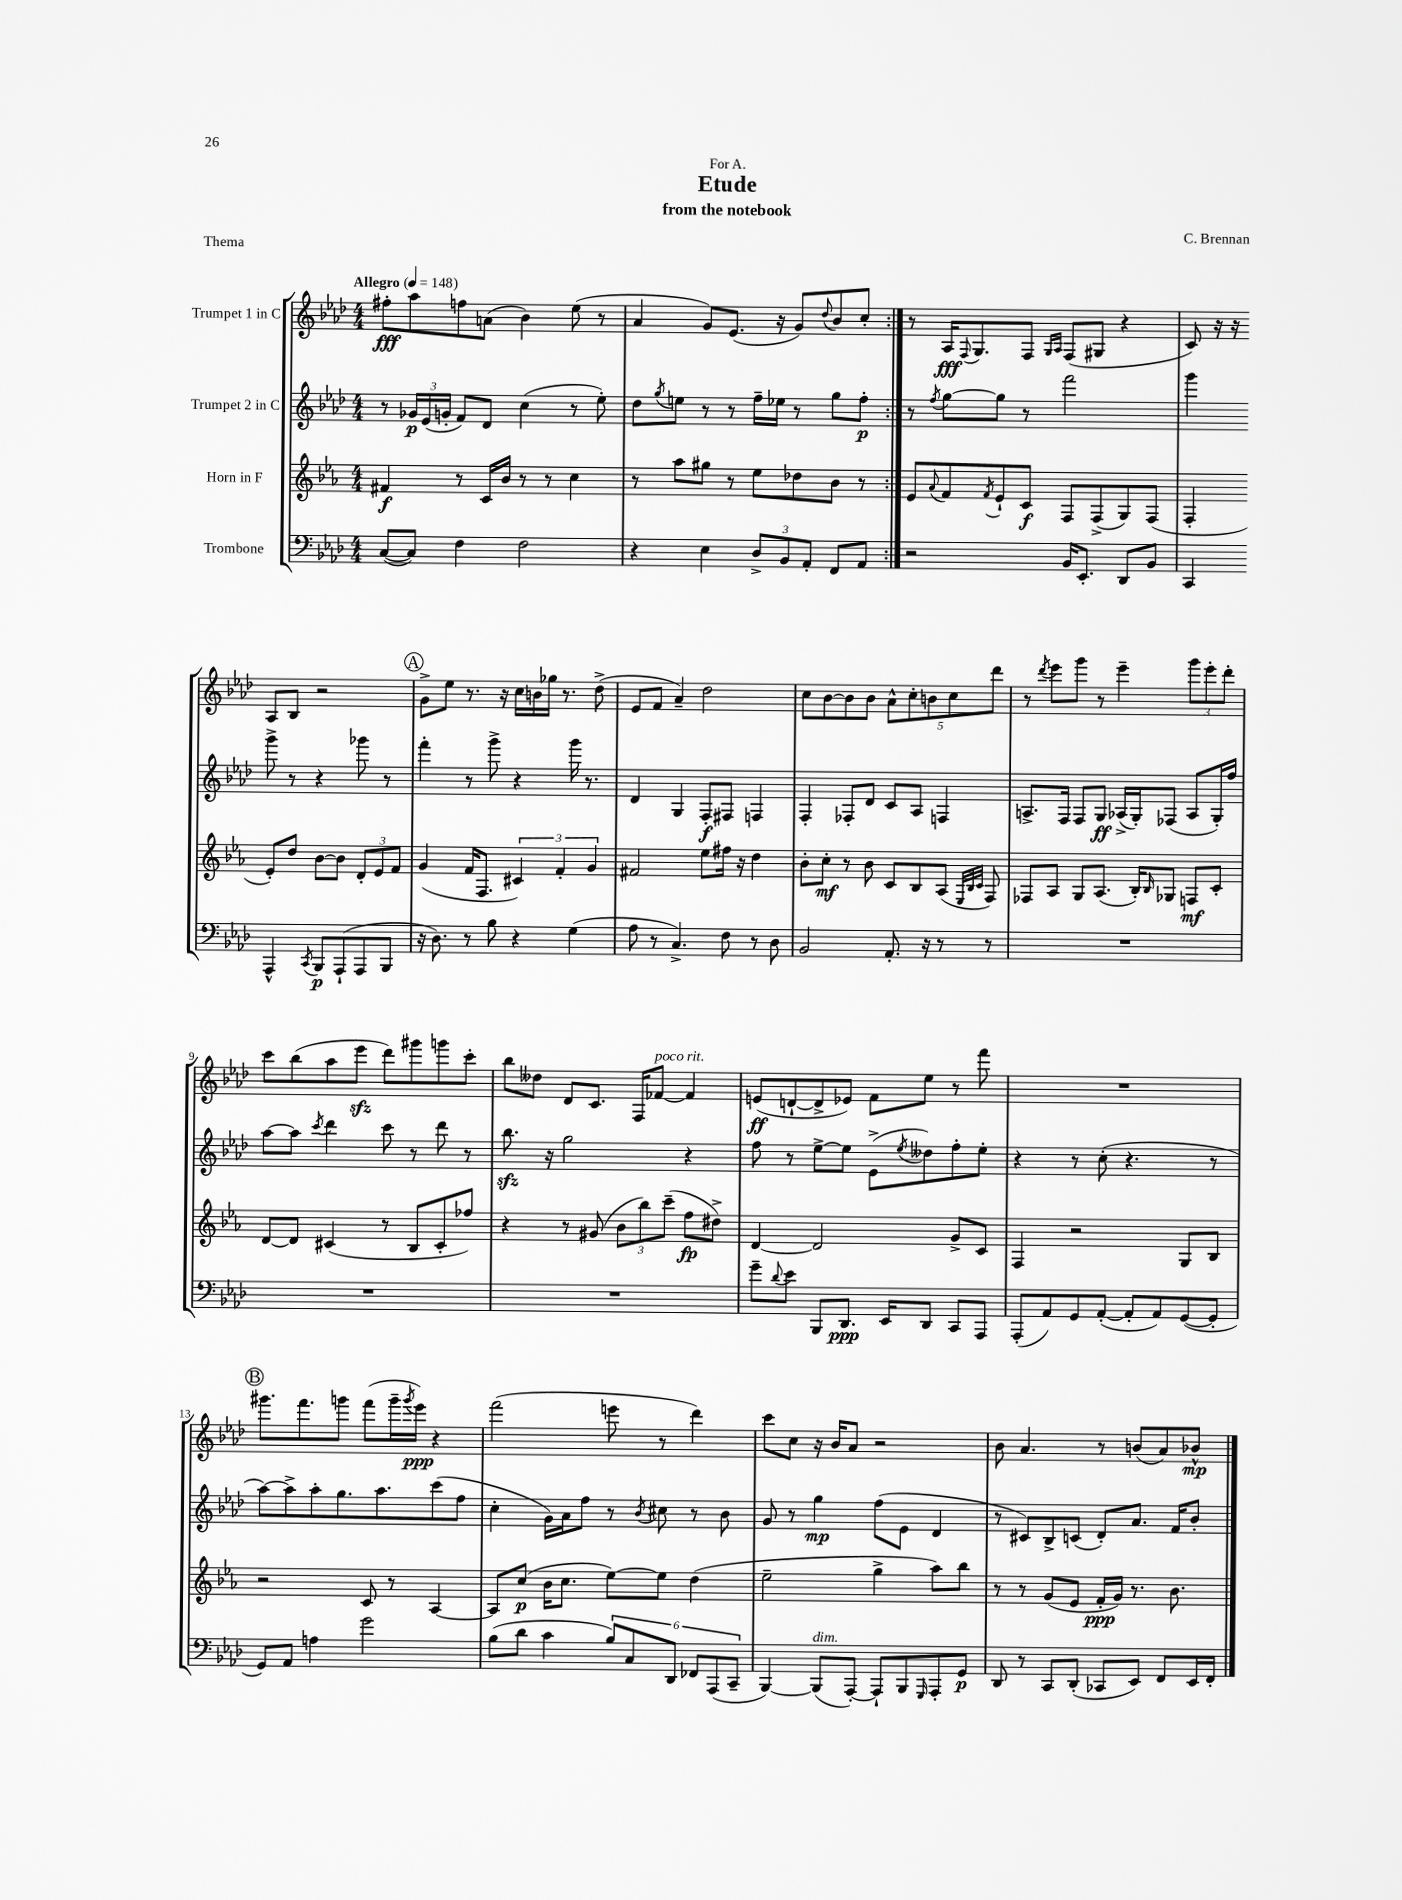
\header { title = "Etude" composer = "C. Brennan" subtitle = "from the notebook" dedication = "For A." piece = "Thema" }
<<
\new StaffGroup <<
\new Staff = "s0" \with { instrumentName = "Trumpet 1 in C" } {
    \clef treble \key aes \major \numericTimeSignature \time 4/4 \tempo "Allegro" 4 = 148
    \repeat volta 2 { fis''8-.\fff aes''8 f''8 a'8( bes'4) ees''8( r8 |
    aes'4 g'8) ees'8.( r16 g'8) \appoggiatura { des''8 } bes'8 c''8-. | }
    r8 aes16\fff \appoggiatura { f8 } g8. f8 \grace { g16 aes16 } f8( gis8 r4 |
    c'8) r16 r16 aes8 bes8 r2 |
    \mark \markup { \circle "A" } g'8-> ees''8 r8. r16 c''16 b'16 ges''16 r8. des''8->( |
    ees'8 f'8 aes'4--) des''2 |
    c''8 bes'8~ bes'8 bes'8 \tuplet 5/4 { aes'8-^ c''8-. b'8 c''8 des'''8 } |
    r8 \acciaccatura { des'''8 } ees'''8 g'''8 r8 ees'''4-- \tuplet 3/2 { g'''8 ees'''8-. des'''8-. } |
    c'''8 bes''8( aes''8 ees'''8\sfz des'''8) gis'''8 g'''8 c'''8-. |
    bes''8 deses''8 des'8 c'8. f16 fes'8~^\markup { \italic "poco rit." } fes'4 |
    e'8\ff( d'8~-! d'8-> ees'8) f'8 ees''8 r8 f'''8 |
    R1 |
    \mark \markup { \circle "B" } gis'''8. f'''8. g'''8 f'''8( g'''16-- \acciaccatura { g'''8 } ees'''16\ppp) r4 |
    f'''2( e'''8 r8 des'''4) |
    c'''8 c''8 r16 bes'16 aes'8 r2 |
    bes'8 aes'4. r8 b'8( aes'8) bes'8-^\mp \bar "|." |
}
\new Staff = "s1" \with { instrumentName = "Trumpet 2 in C" } {
    \clef treble \key aes \major \numericTimeSignature \time 4/4
    \repeat volta 2 { r8 \tuplet 3/2 { ges'16\p ees'16( g'16-. } f'8) des'8 c''4( r8 ees''8-.) |
    des''8 \acciaccatura { g''8 } e''8 r8 r8 f''16-- ees''16 r8 g''8 f''8-.\p | }
    r8 \acciaccatura { f''8 } g''8~ g''8 r8 f'''2 |
    g'''4 g'''8-> r8 r4 ges'''8 r8 |
    \mark \markup { \circle "A" } f'''4-. r8 g'''8-> r4 g'''16 r8. |
    des'4 g4 f8-.\f fis8 f4 |
    f4-. fes8-. des'8 c'8 aes8 f4 |
    a8.-> f16 f8 g8\ff aes16->( g16-.) fes8( aes8 g16-.) f''16 |
    aes''8~ aes''8 \acciaccatura { c'''8 } des'''4 c'''8 r8 des'''8 r8 |
    bes''8.\sfz r16 g''2 r4 |
    f''8 r8 ees''8~-> ees''8 ees'8->( \acciaccatura { ees''8 } deses''8) f''8-. ees''8-. |
    r4 r8 c''8-.( r4. r8 |
    \mark \markup { \circle "B" } aes''8~) aes''8-> aes''8-. g''8. aes''8. c'''8( f''8 |
    c''4-. g'16) aes'16 f''8 r8 \acciaccatura { bes'8 } cis''8 r8 bes'8 |
    g'8 r8 g''4\mp f''8( ees'8 des'4 |
    r8 cis'8) bes8-> c'8( des'8-.) aes'8. f'16 bes'8-. \bar "|." |
}
\new Staff = "s2" \with { instrumentName = "Horn in F" } {
    \clef treble \key ees \major \numericTimeSignature \time 4/4
    \repeat volta 2 { fis'4\f r8 c'16 bes'16 r8 r8 c''4 |
    r8 aes''8 gis''8 r8 ees''8 des''8 bes'8 r8 | }
    ees'8 \appoggiatura { aes'8 } f'8 \acciaccatura { f'8 } ees'8-! c'8\f f8 f8->( g8) f8( |
    f4-. ees'8-.) d''8 bes'8~ bes'8 \tuplet 3/2 { d'8-. ees'8 f'8 } |
    \mark \markup { \circle "A" } g'4( f'16 f8. \tuplet 3/2 { cis'4) f'4-. g'4 } |
    fis'2 ees''8 fis''16 r16 d''4 |
    bes'8-. c''8-.\mf r8 bes'8 c'8 bes8 aes8( \grace { ees32 bes32 c'32 } f8) |
    fes8 aes8 g8 aes8.( bes16-.) \grace { bes16 } ges8 f8\mf c'8-. |
    d'8~ d'8 cis'4( r8 bes8 cis'8-. fes''8) |
    r4 r8 gis'8( \tuplet 3/2 { bes'8 bes''8) c'''8--( } f''8\fp dis''8->) |
    d'4~ d'2 g'8-> c'8 |
    f4 r2 g8 bes8 |
    \mark \markup { \circle "B" } r2 c'8 r8 aes4~ |
    aes8 c''8\p( bes'16 c''8. ees''8~) ees''8 d''4( |
    ees''2-- g''4-> aes''8) bes''8 |
    r8 r8 g'8( ees'8 f'16-.\ppp g'16) r8. bes'8. \bar "|." |
}
\new Staff = "s3" \with { instrumentName = "Trombone" } {
    \clef bass \key aes \major \numericTimeSignature \time 4/4
    \repeat volta 2 { c8~( c8) f4 f2 |
    r4 ees4 \tuplet 3/2 { des8-> bes,8 aes,8-. } f,8 aes,8 | }
    r2 bes,16 ees,8.-. des,8 bes,8 |
    c,4 aes,,4-^ \acciaccatura { c,8 } bes,,8\p aes,,8-!( aes,,8 bes,,8 |
    \mark \markup { \circle "A" } r16 des8.) r8 bes8 r4 g4( |
    aes8 r8 c4.->) f8 r8 des8 |
    bes,2 aes,8.-. r16 r8 r8 |
    R1 |
    R1 |
    R1 |
    g'8-- \appoggiatura { des'8 } ees'8 bes,,8 des,8.\ppp ees,16 des,8 c,8 aes,,8 |
    aes,,8-.( aes,8) g,8 aes,8~-.( aes,8-. aes,8) g,8~( g,8-. |
    \mark \markup { \circle "B" } g,8) aes,8 a4 g'2 |
    bes8( des'8 c'4 \tuplet 6/4 { bes8) c8 des,8 fes,8 aes,,8( c,8-- } |
    bes,,4~) bes,,8^\markup { \italic "dim." }( aes,,8~-.) aes,,8-! bes,,8 \grace { g,,16 } aes,,8-. g,8\p |
    des,8 r8 c,8 des,8-.( ces,8 ees,8) f,8 ees,16 f,16-. \bar "|." |
}
>>
>>
